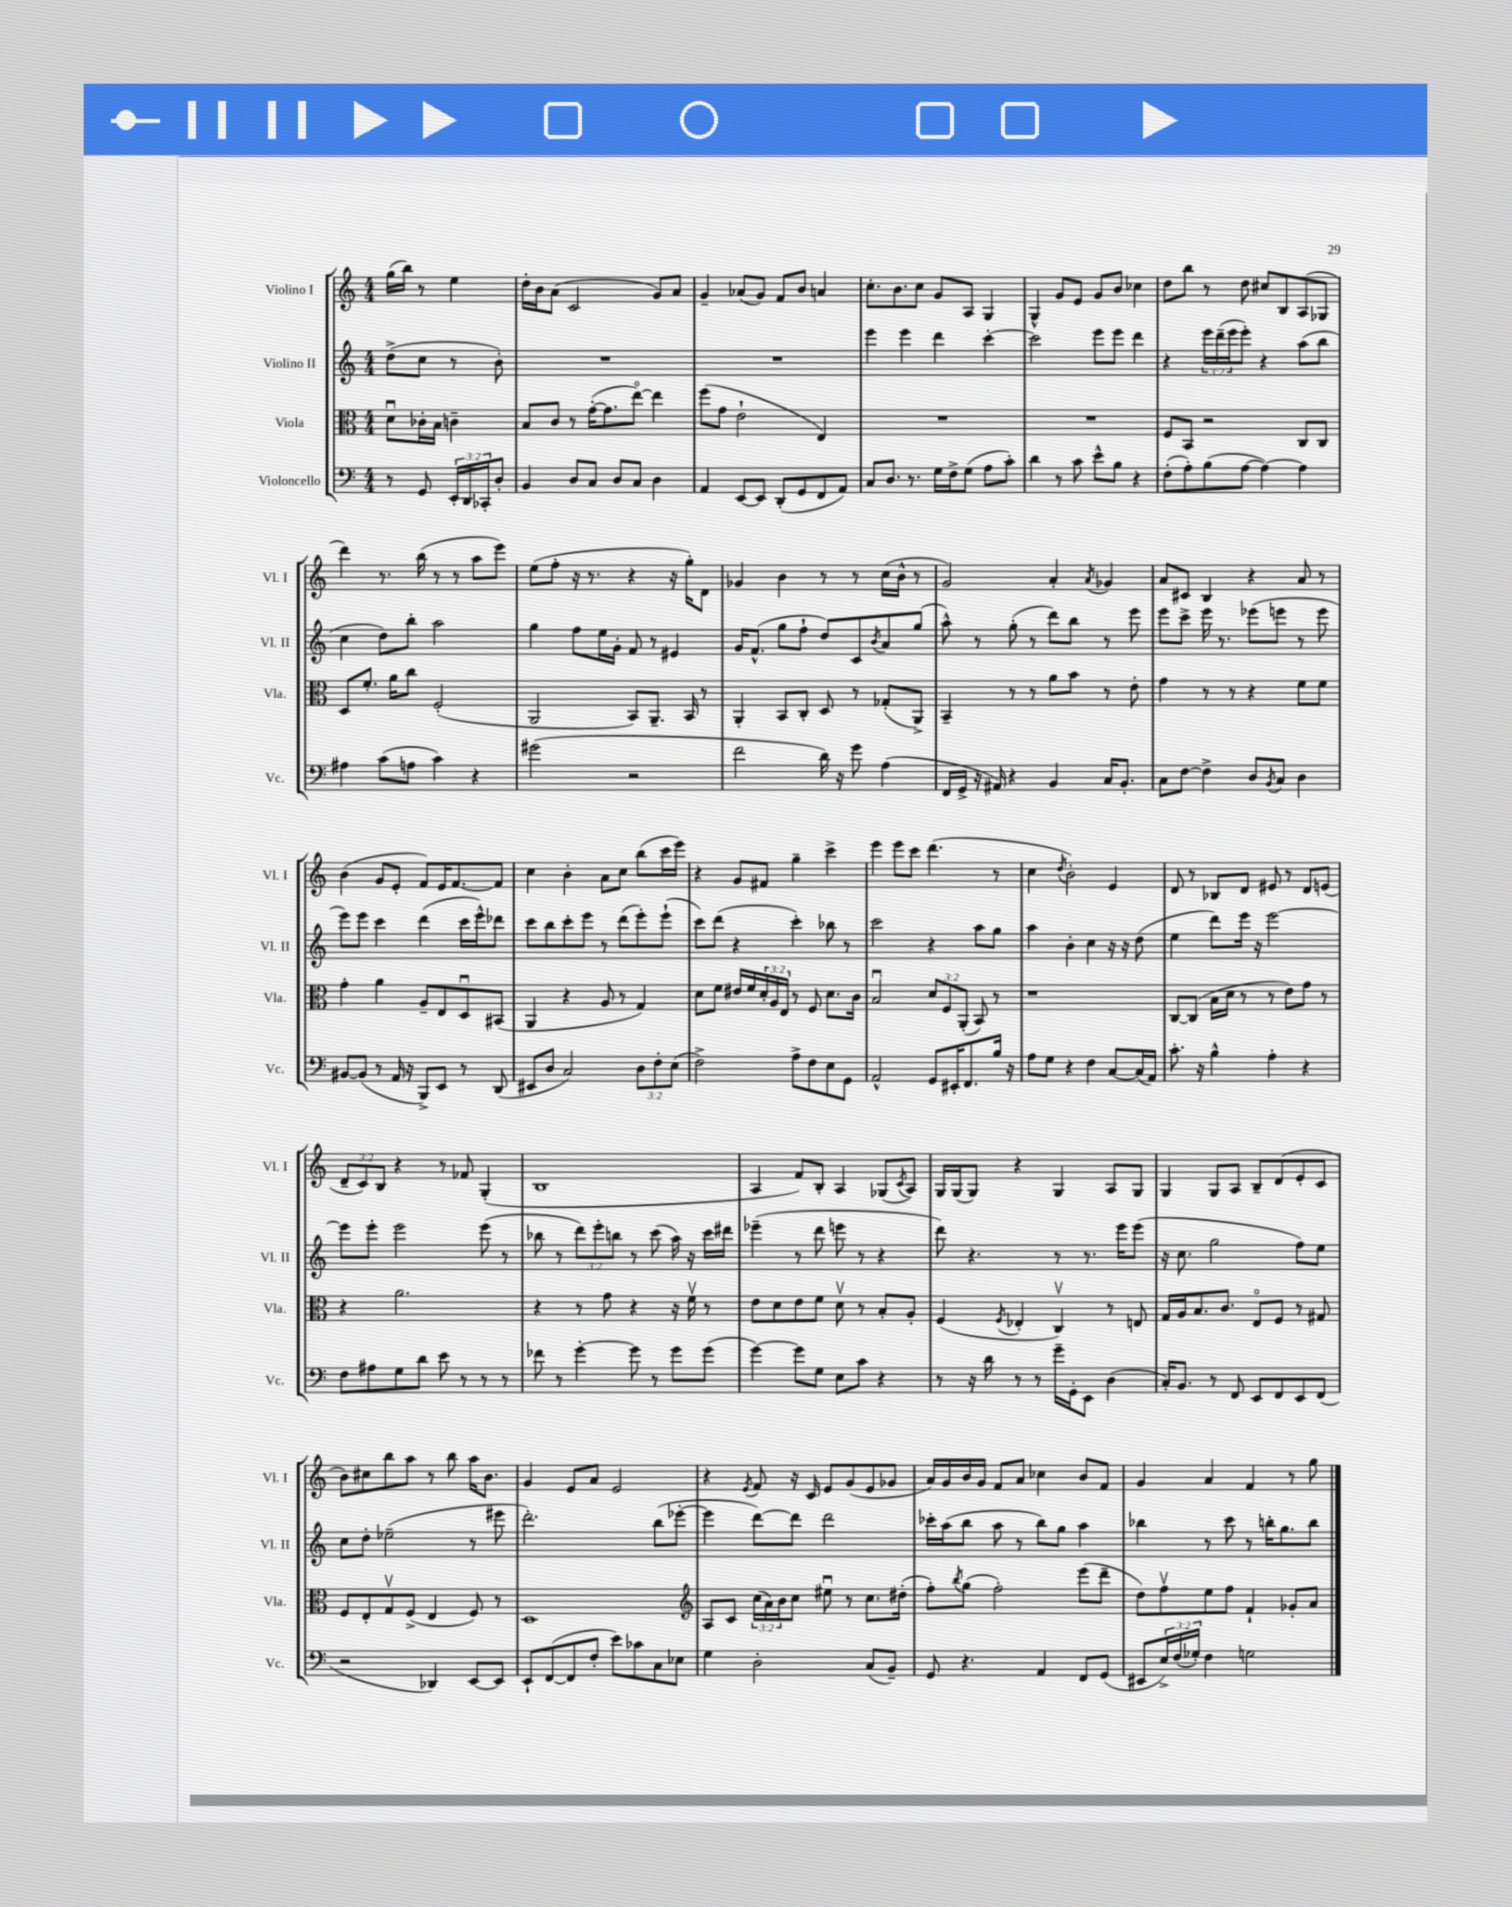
<<
\new StaffGroup <<
\new Staff = "s0" \with { instrumentName = "Violino I" shortInstrumentName = "Vl. I" } {
    \clef treble \key c \major \numericTimeSignature \time 4/4 \override Staff.TupletNumber.text = #tuplet-number::calc-fraction-text \partial 2
    g''16( b''16) r8 e''4 |
    d''16-. b'16 a'8( c'2 g'8) a'8 |
    g'4-- aes'8( g'8) f'8 b'8 a'4 |
    c''8.-. b'8. c''8 g'8 a8 g4 |
    g4-^ g'8 e'8 g'8 b'8 ces''4 |
    d''8 b''8 r8 d''8 cis''8 b8 a8( ges8 |
    d'''4) r8. b''16( r8 r8 a''8 e'''8) |
    e''8( f''8-. r16 r8. r4 r16 g''16-.) d'8 |
    ges'4 b'4 r8 r8 c''16( b'16-^ r8 |
    g'2) a'4-. \acciaccatura { a'8 } ges'4 |
    a'8 cis'8 b4 r4 a'8 r8 |
    b'4( g'8 e'8-. f'8) e'16 f'8.~ f'8 |
    c''4 b'4-. a'8 c''8 b''8( c'''16 e'''16) |
    r4 g'8 fis'8 g''4-- c'''4-> |
    e'''4 e'''8 c'''8 d'''4.( r8 |
    c''4 \acciaccatura { d''8 } b'2-.) e'4 |
    d'8 r8 bes8 d'8 eis'8 r8 d'8 e'8( |
    \tuplet 3/2 { d'8-- c'8) b8 } r4 r8 fes'8 g4-.( |
    b1 |
    a4 f'8) b8-. a4 ges8( \acciaccatura { c'8 } a8) |
    g16 g16( g8) r4 g4 a8 g8 |
    g4 g8 a8 b8-- d'8( e'8-. c'8 |
    b'8) cis''8 b''8 a''8 r8 b''8 a''16 b'8. |
    g'4 e'8 a'8 e'2 |
    r4 \acciaccatura { e'8 } f'8 r16 c'16 e'8 g'8( e'8 ges'8 |
    a'16) g'16 b'16 g'16 f'8 a'8 ces''4 b'8 f'8 |
    g'4 a'4 f'4 r8 g''8 \bar "|." |
}
\new Staff = "s1" \with { instrumentName = "Violino II" shortInstrumentName = "Vl. II" } {
    \clef treble \key c \major \numericTimeSignature \time 4/4 \override Staff.TupletNumber.text = #tuplet-number::calc-fraction-text \partial 2
    d''8->( c''8 r8 b'8-.) |
    R1 |
    R1 |
    e'''4 e'''4 d'''4 c'''4~-. |
    c'''2 e'''8 e'''8 d'''4 |
    r4 \tuplet 3/2 { e'''16 d'''16--( e'''16 } e'''8-.) r4 a''8( b''8 |
    c''4 d''8) b''8-. a''2 |
    g''4 f''8 e''16 g'16-. f'8 r8 eis'4 |
    g'16 f'8.-^( g''8 f''8-! d''8) c'8 \acciaccatura { b'8 } a'8 g''8( |
    a''8-^) r8 g''8-.( r8 d'''8) b''8 r8 e'''8 |
    e'''8 c'''8-> e'''16 r8. ees'''8( e'''8 r8 e'''8 |
    e'''8) e'''8 c'''4 d'''4( c'''16 e'''16-^) des'''8 |
    c'''8 b''8 c'''8-. e'''8 r8 d'''8( e'''8-.) e'''8-!( |
    c'''8) d'''8( r4 c'''4-.) bes''8 r8 |
    c'''2 r4 a''8 g''8 |
    a''4 b'4-. c''4 r16 r16 d''8( |
    e''4 d'''8) e'''16 r16 e'''2~ |
    e'''8 e'''8-. e'''2 e'''8( r8 |
    bes''8 r8 \tuplet 3/2 { d'''8) e'''8-. b''8 } r8 c'''8( a''16) r16 c'''16 dis'''16 |
    ees'''4--( r8 d'''8 e'''8 r8 r4 |
    d'''8) r4. r8 r8. e'''16 e'''8( |
    r16 c''8. g''2 f''8) e''8 |
    c''8 d''8-. ees''2--( r8 eis'''8 |
    d'''2.-.) b''8( ees'''8~-. |
    ees'''4 d'''8~) d'''8 d'''2 |
    ces'''16-. a''16( b''8 a''8 r8 b''8) g''8 a''4 |
    bes''4 r8 c'''8 r8 b''16-. g''8. b''8 \bar "|." |
}
\new Staff = "s2" \with { instrumentName = "Viola" shortInstrumentName = "Vla." } {
    \clef alto \key c \major \numericTimeSignature \time 4/4 \override Staff.TupletNumber.text = #tuplet-number::calc-fraction-text \partial 2
    d'8\downbow ces'16-. b16 c'4-- |
    b8 c'8 r8 g'16~-.( g'8. e''8~\flageolet) e''4 |
    f''8( g'8 e'2-! e4) |
    R1 |
    R1 |
    f8 b,8 r2 c8 c8 |
    d8 f'8.-. a'16 c''8 f2-.( |
    a,2 b,8) a,8.-- b,16 r8 |
    a,4-. b,8 c8-. d8 r8 ges8-.( a,8->) |
    b,4-- r8 r8 a'8 b'8 r8 e'8-. |
    g'4 r8 r8 r4 f'8 f'8 |
    g'4-. a'4 a8-- e8 d8\downbow bis,8( |
    a,4 r4 a8 r8 g4) |
    d'8 f'8 eis'16 f'16 \tuplet 3/2 { d'16-. a16 e16 } r8 f8 d'8. c'16 |
    b2\downbow \tuplet 3/2 { d'8 f8 a,8-.( } b,8) r8 |
    r1 |
    c8~ c8( b16 d'16 r8 r8 e'8) g'8 r8 |
    r4 a'2. |
    r4 r8 g'8 r4 r16 f'16\upbow r8 |
    e'8 d'8 e'8 f'8 d'8\upbow r8 b8-. a8-. |
    f4( \acciaccatura { f8 } ees4-. c4\upbow) r8 e8 |
    g16 a16 b8. c'8. e8\flageolet f8 r8 gis8 |
    f8 e8-. g8\upbow f8->( e4 f8) r8 |
    d1 |
    \clef treble a8 c'8 \tuplet 3/2 { c''16( a'16) b'16 } c''8 eis''8\downbow r8 c''8. dis''16-.( |
    f''8-.) \acciaccatura { b''8 } g''8( f''2-.) e'''8( d'''8-- |
    d''8) f''8\upbow e''8 f''8 f'4-! ges'8-. a'8 \bar "|." |
}
\new Staff = "s3" \with { instrumentName = "Violoncello" shortInstrumentName = "Vc." } {
    \clef bass \key c \major \numericTimeSignature \time 4/4 \override Staff.TupletNumber.text = #tuplet-number::calc-fraction-text \partial 2
    r8 g,8 \tuplet 3/2 { e,16-. d,16 ces,16-. } d8-. |
    b,4 d8 c8 d8 c8 d4 |
    a,4 e,8~ e,8 d,8-.( g,8 f,8 a,8) |
    c8 d8. r8. g16 f16-> g8( a8 c'8-.) |
    d'4 r8 c'8 e'8-^ b8 r4 |
    f8-.( a8-.) b8( a8~ a4~) a4 |
    ais4 c'8( a8 c'4) r4 |
    gis'2( r2 |
    f'2 d'16) r16 g'8 a4( |
    f,16 g,16-> r16 ais,16) r4 b,4 c16 b,8.-. |
    c8 f8~ f4-> d8 \acciaccatura { b,8 } c8 d4 |
    bis,8~ bis,8( r8 a,16 r16 b,,8->) e,8 r8 d,8( |
    eis,8 d8 c2) \tuplet 3/2 { d8 f8-. e8( } |
    f2->) a8-> f8 e8 g,8 |
    a,2-^ g,8 eis,16-. f,8. b16 r16 |
    a8 g8 r4 f4 c8~ c16( a,16) |
    c'8.-. r16 b4-^ a4-. r4 |
    f8 ais8 g8 d'8 e'8 r8 r8 r8 |
    fes'8 r8 g'4~-. g'8 r8 g'8 g'8( |
    g'4~) g'8 g8 e8 c'8 r4 |
    r8 r16 d'16 r8 r8 g'16-- g,16-. e,8 d4( |
    c16-.) b,8. r8 f,8 e,8 f,8 e,8 f,8( |
    r2 des,4) e,8~ e,8 |
    e,8-! f,8~( f,8 f8-. e'8) ces'8 c8 ees8 |
    g4 d2-. c8( b,8--) |
    g,8 r4. a,4 f,8 g,8( |
    eis,8 \tuplet 3/2 { e16->) f16( ges16-.) } f4 g2 \bar "|." |
}
>>
>>
\layout { \context { \Score \remove "Bar_number_engraver" } }
